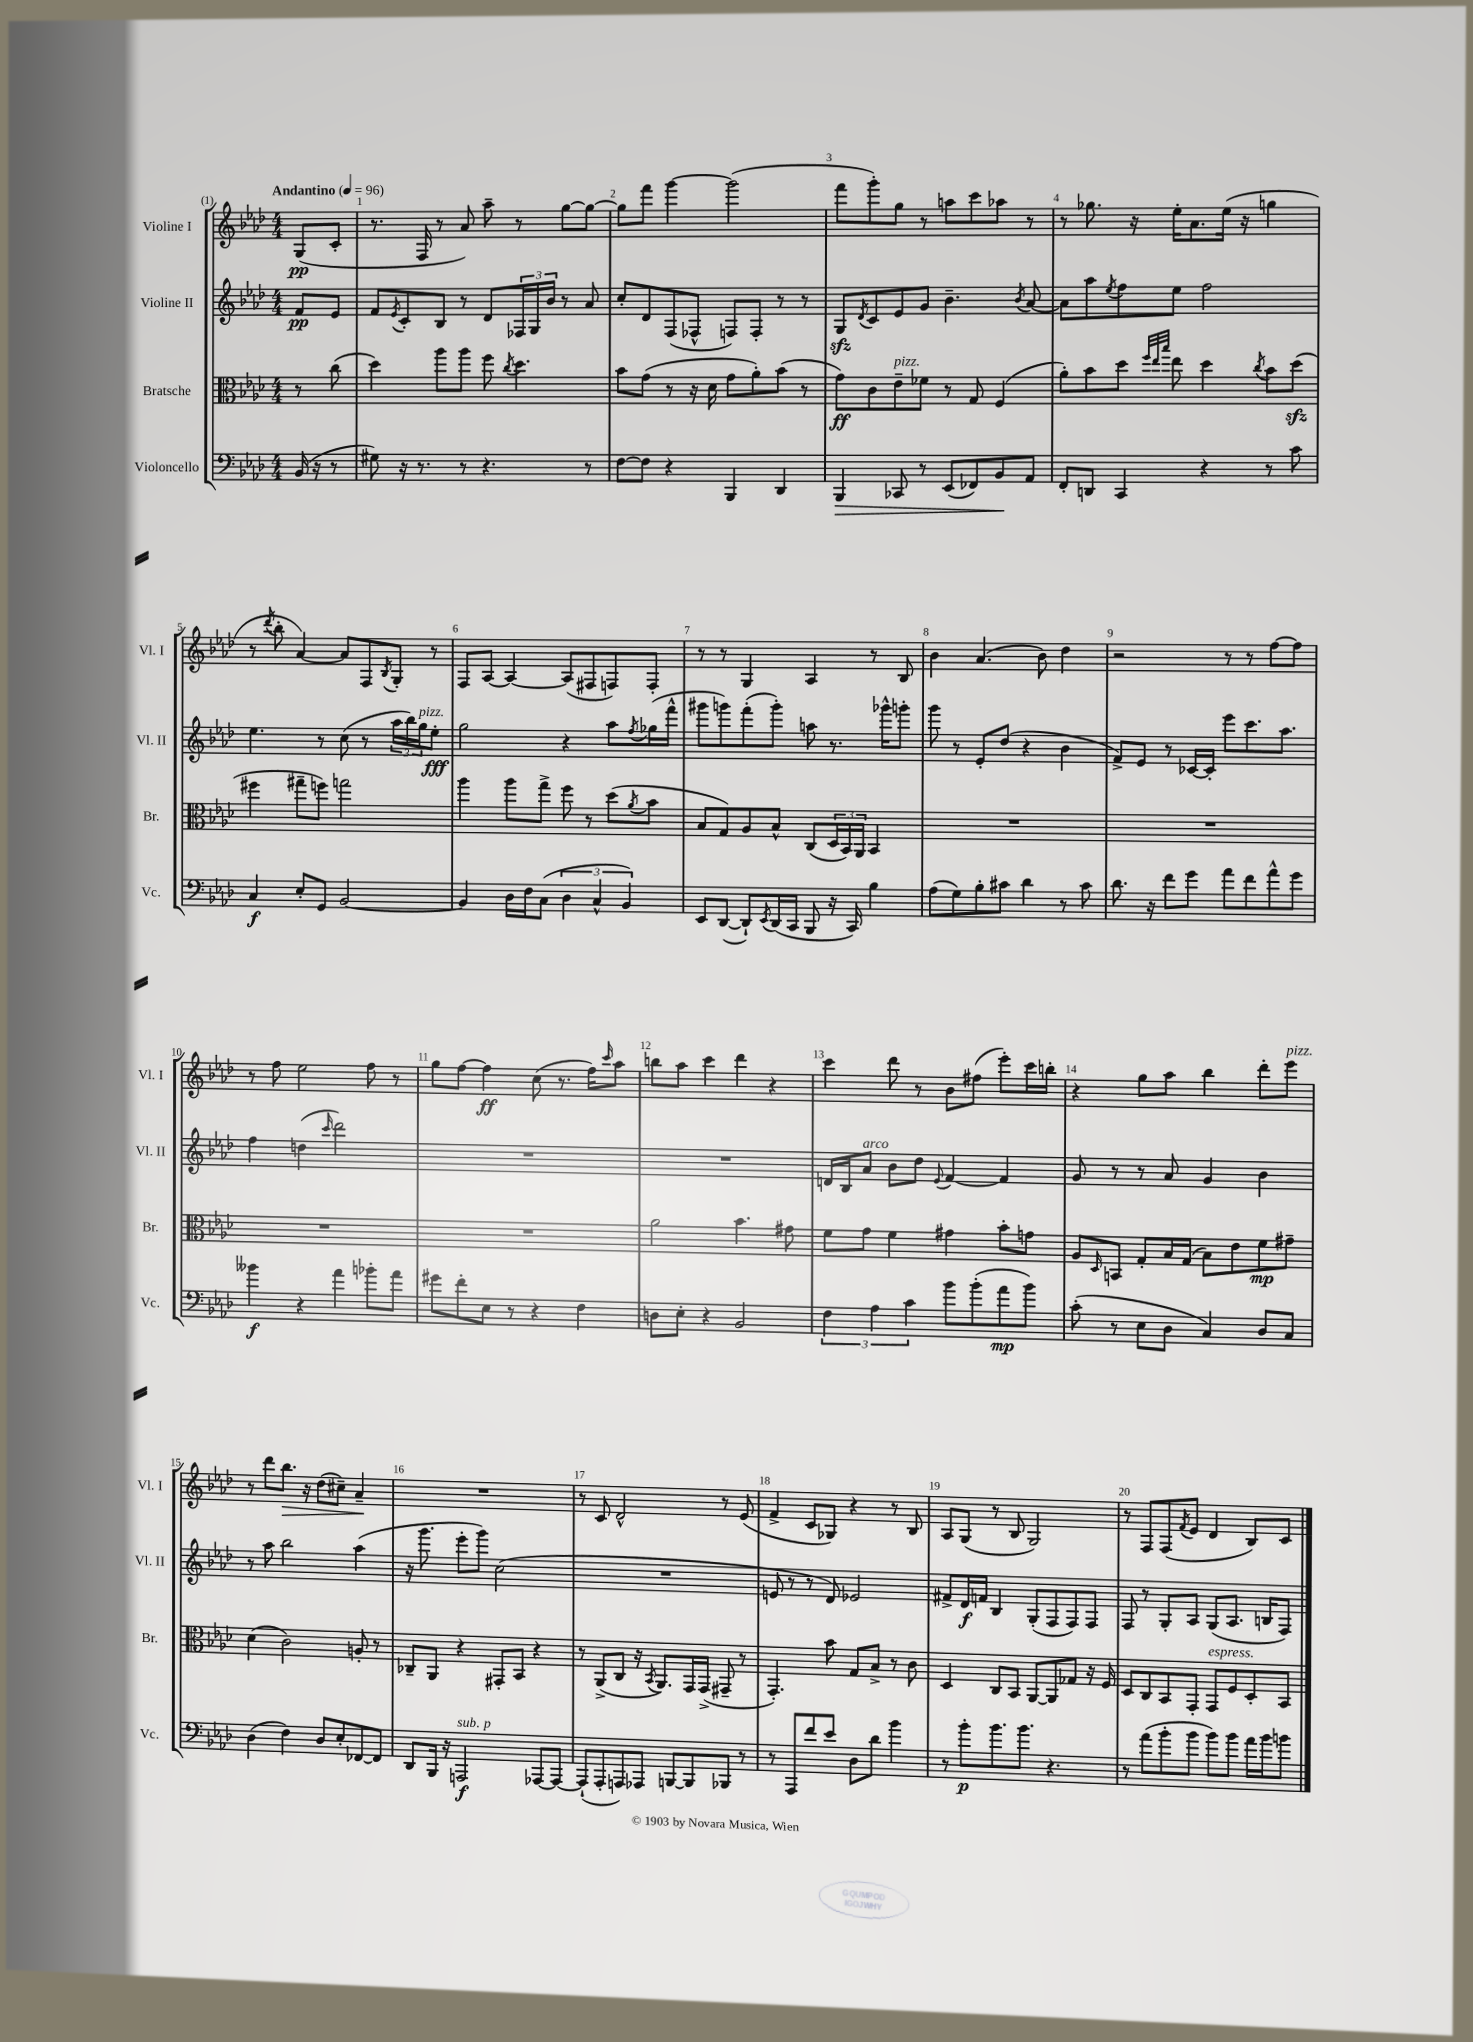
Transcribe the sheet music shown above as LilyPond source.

<<
\new StaffGroup <<
\new Staff = "s0" \with { instrumentName = "Violine I" shortInstrumentName = "Vl. I" } {
    \clef treble \key aes \major \numericTimeSignature \time 4/4 \partial 4 \tempo "Andantino" 4 = 96
    g8\pp( c'8-. |
    r8. f16 r8 aes'8) aes''8-- r8 g''8~ g''8~ |
    g''8 f'''8 g'''4~ g'''2( |
    f'''8 g'''8-.) g''8 r8 a''8 c'''8 aes''8 r8 |
    r8 ges''8. r16 ees''16-. aes'8. ees''16( r16 g''4 |
    r8 \acciaccatura { des'''8 } bes''8-. aes'4~) aes'8 f8 \acciaccatura { bes8 } g8-. r8 |
    f8 aes8~ aes4~ aes8( fis8 f8) f8-. |
    r8 r8 g4 aes4 r8 bes8 |
    bes'4 aes'4.( bes'8) des''4 |
    r2 r8 r8 f''8~ f''8 |
    r8 f''8 ees''2 f''8 r8 |
    g''8 f''8~ f''4\ff c''8( r8. f''16) \grace { c'''16 } aes''8 |
    b''8 aes''8 c'''4 des'''4 r4 |
    c'''4 des'''8 r8 bes'8 fis''8( ees'''8-.) c'''16 b''16-. |
    r4 g''8 aes''8 bes''4 des'''8-. ees'''8^\markup { \italic "pizz." } |
    r8 des'''8 bes''8.\> r16 des''8( cis''8--) aes'4--\! |
    R1 |
    r8 c'8 des'2-^ r8 ees'8( |
    f'4-> c'8 ges8) r4 r8 bes8 |
    aes8 g8( r8 bes8 g2) |
    r8 f8 f8( \acciaccatura { f'8 } ees'8 des'4 bes8) c'8 \bar "|." |
}
\new Staff = "s1" \with { instrumentName = "Violine II" shortInstrumentName = "Vl. II" } {
    \clef treble \key aes \major \numericTimeSignature \time 4/4 \partial 4
    f'8\pp ees'8 |
    f'8 \acciaccatura { ees'8 } c'8-. bes8 r8 des'8 \tuplet 3/2 { fes16 g16 bes'16 } r8 aes'8 |
    c''8-. des'8 f8( fes8-^ f8) f8-. r8 r8 |
    g8\sfz \acciaccatura { des'8 } c'8 ees'8 g'8 bes'4.-- \acciaccatura { bes'8 } aes'8~ |
    aes'8 aes''8 \acciaccatura { ees''8 } f''8 ees''8 f''2 |
    ees''4. r8 c''8( r8 \tuplet 3/2 { aes''16 bes''16) g''16^\markup { \italic "pizz." } } ees''8-.\fff |
    g''2 r4 aes''8 \acciaccatura { f''8 } ges''16( f'''16-^ |
    gis'''8 g'''8) f'''8-.( g'''8-.) a''8 r8. ges'''16-^ g'''8-. |
    g'''8 r8 ees'8-. des''8( r4 bes'4 |
    f'8->) ees'8 r8 ces'16~ ces'16-. ees'''8 c'''8. aes''8. |
    f''4 d''4( \grace { c'''16 } des'''2) |
    R1 |
    R1 |
    d'16 bes16 aes'8^\markup { \italic "arco" } bes'8 des''8 \appoggiatura { ees'8 } f'4~ f'4 |
    g'8 r8 r8 aes'8 g'4 bes'4 |
    r8 aes''8 bes''2 aes''4( |
    r16 g'''8. ees'''8-. g'''8) c''2( |
    R1 |
    e'8 r8 r8 des'8) ees'2 |
    fis'8-> des'16\f f'16 bes4 g8-.( f8 f8) f8 |
    f8 r8 g8-. aes8 g8( aes8. b16 f8) \bar "|." |
}
\new Staff = "s2" \with { instrumentName = "Bratsche" shortInstrumentName = "Br." } {
    \clef alto \key aes \major \numericTimeSignature \time 4/4 \partial 4
    r8 c''8( |
    des''4) aes''8 aes''8 f''8 \acciaccatura { c''8 } des''4. |
    bes'8 g'8( r8 r16 des'16 g'8 aes'8-.) bes'8( r8 |
    g'8\ff) c'8 ees'8--^\markup { \italic "pizz." } fes'8 r8 g8 f4( |
    aes'8-.) bes'8 des''8 \grace { f''32 ees''32 bes''32 } ees''8 des''4 \acciaccatura { c''8 } bes'8 des''8\sfz( |
    fis''4 gis''8-- f''8) g''2 |
    aes''4 aes''8 g''8-> f''8 r8 des''8( \acciaccatura { aes'8 } bes'8 |
    bes8 g8) aes8 bes8-^ c8( \tuplet 3/2 { des16 bes,16) aes,16 } bes,4 |
    R1 |
    R1 |
    R1 |
    R1 |
    aes'2 bes'4. gis'8 |
    f'8 g'8 f'4 gis'4 bes'8-. g'8 |
    aes8 \grace { des16 } b,8 g8-. bes16 g16( bes8) ees'8 f'8\mp gis'8-- |
    des'4( c'2) a8-. r8 |
    ces8-- aes,8 r4 gis,8-. bes,8 r4 |
    r8 aes,8->( c8 r16 \acciaccatura { bes,8 } aes,8.) g,16 g,16->( gis,8-- r8 |
    g,4.-.) bes'8 g8 bes8-> r8 c'8 |
    des4 c8 bes,8 aes,8~ aes,8 ges8 r16 f16 |
    des8 c8 bes,8 g,8-. g,8^\markup { \italic "espress." } f8 des8-. bes,8 \bar "|." |
}
\new Staff = "s3" \with { instrumentName = "Violoncello" shortInstrumentName = "Vc." } {
    \clef bass \key aes \major \numericTimeSignature \time 4/4 \partial 4
    bes,16( r16 r8 |
    gis8) r16 r8. r8 r4. r8 |
    f8~ f8 r4 bes,,4 des,4 |
    bes,,4\> ces,8 r8 ees,8( fes,8) bes,8\! aes,8 |
    f,8-. d,8 c,4 r4 r8 c'8 |
    c4\f ees8-. g,8 bes,2~ |
    bes,4 des16 f16 c8( \tuplet 3/2 { des4 c4-^ bes,4) } |
    ees,8 des,8~( des,8-!) \acciaccatura { ees,8 } des,16( c,16 bes,,8 r16 c,16) bes4 |
    aes8( g8) bes8-. cis'8 des'4 r8 cis'8 |
    des'8. r16 f'8 g'8 aes'8 f'8 aes'8-^ g'8 |
    beses'4\f r4 aes'4 bes'8-. aes'8 |
    gis'8 f'8-. ees8 r8 r4 f4 |
    d8 ees8-. r4 bes,2 |
    \tuplet 3/2 { f4 aes4 c'4 } bes'8 bes'8-.( aes'8\mp bes'8) |
    c'8-.( r8 ees8 des8 c4) des8 c8 |
    des4( f4) des8 ees8-. fes,8~ fes,8 |
    des,8 bes,,16 r16 a,,2\f^\markup { \italic "sub. p" } aes,,8~ aes,,8~ |
    aes,,8-!( aes,,8-. a,,8) aes,,8 b,,8~ b,,8 bes,,8 r8 |
    r8 aes,,8 f'8 ees'8 des8 des'8 bes'4 |
    r8 bes'8-.\p bes'8. bes'8. r4. |
    r8 aes'8( bes'8-. bes'8 bes'8) bes'8 aes'16 bes'16 b'8 \bar "|." |
}
>>
>>
\layout { \context { \Score \override BarNumber.break-visibility = ##(#f #t #t) barNumberVisibility = #all-bar-numbers-visible } }
